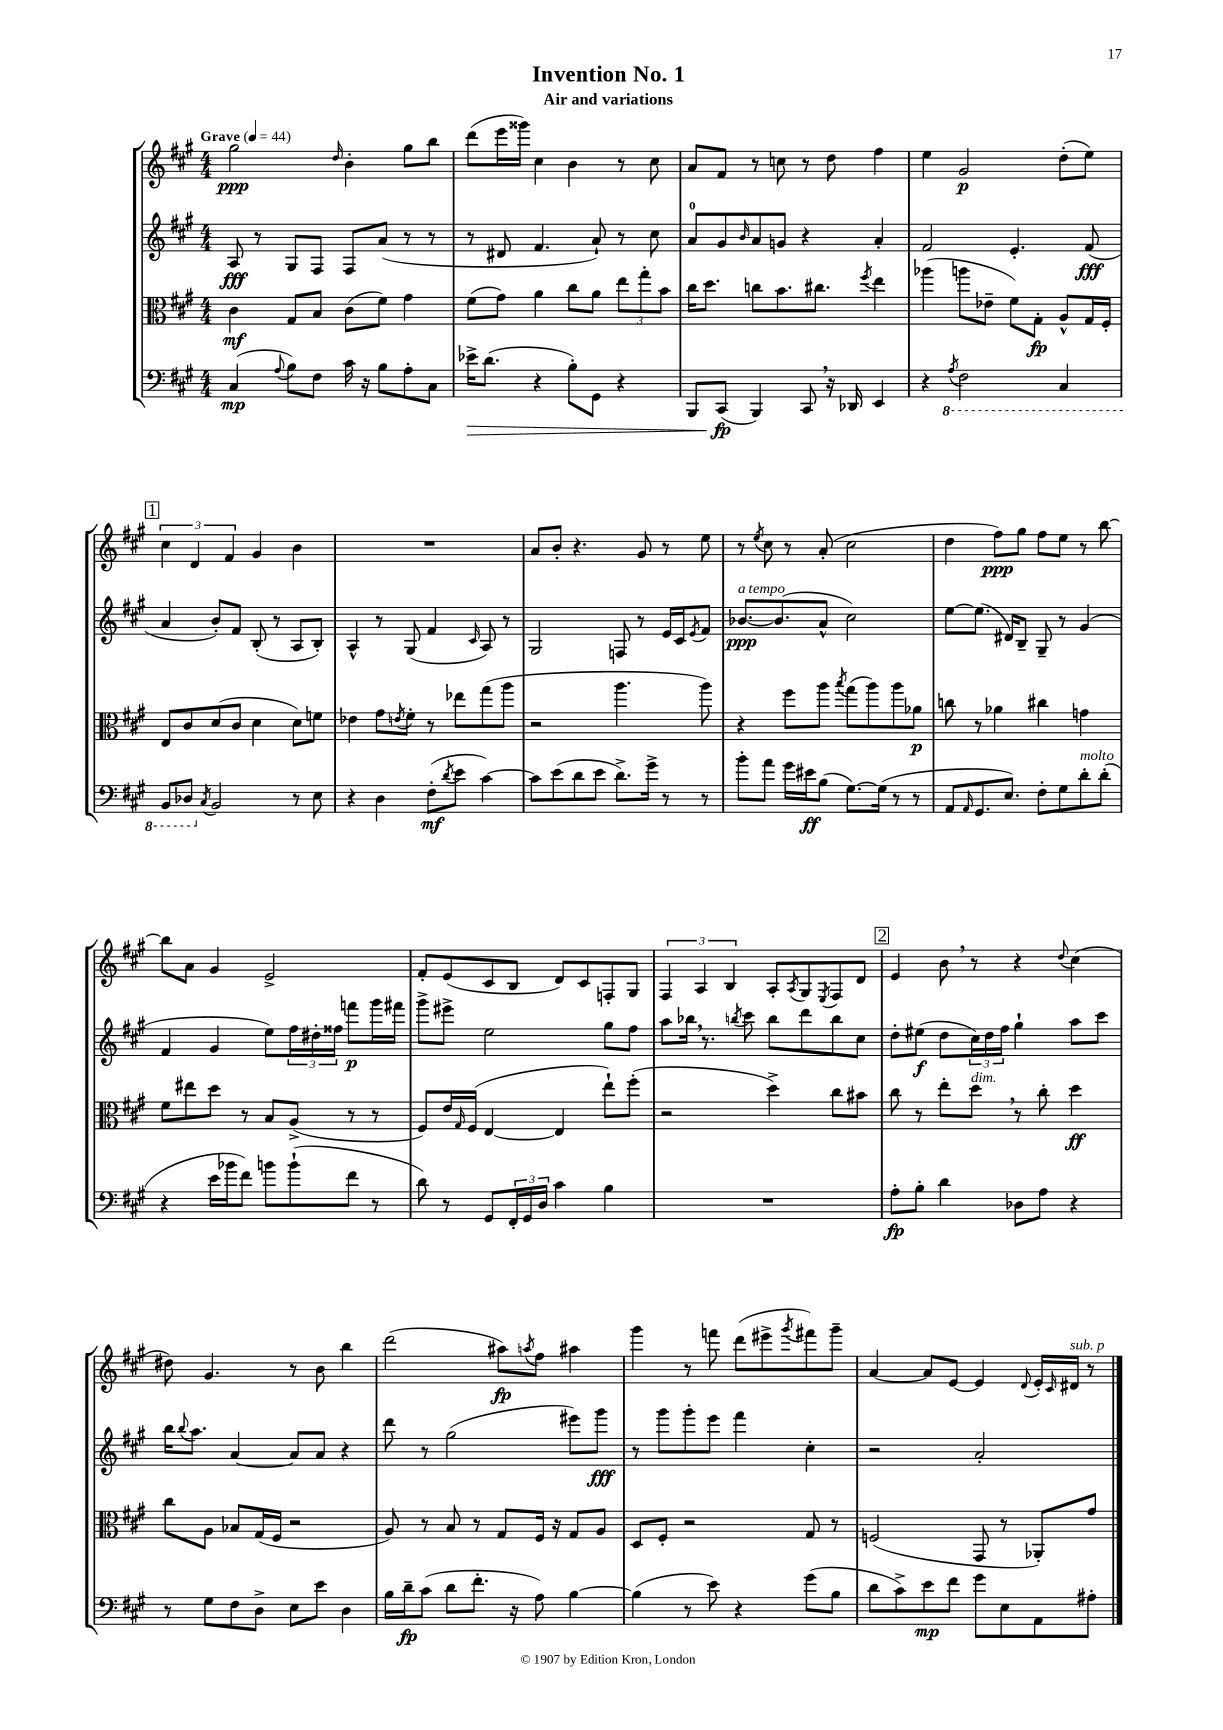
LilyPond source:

\header { title = "Invention No. 1" subtitle = "Air and variations" }
<<
\new StaffGroup <<
\new Staff = "s0" {
    \clef treble \key a \major \numericTimeSignature \time 4/4 \tempo "Grave" 4 = 44
    gis''2\ppp \grace { d''16 } b'4-. gis''8 b''8 |
    d'''8( e'''16 gisis'''16) cis''4 b'4 r8 cis''8 |
    a'8 fis'8 r8 c''8 r8 d''8 fis''4 |
    e''4 gis'2\p d''8-.( e''8) |
    \mark \markup { \box "1" } \tuplet 3/2 { cis''4 d'4 fis'4 } gis'4 b'4 |
    R1 |
    a'8 b'8-. r4. gis'8 r8 e''8 |
    r8 \acciaccatura { e''8 } cis''8 r8 a'8-.( cis''2 |
    d''4 fis''8\ppp) gis''8 fis''8 e''8 r8 b''8~ |
    b''8 a'8 gis'4 e'2-> |
    fis'8-. e'8( cis'8 b8 d'8) cis'8 f8-. gis8 |
    \tuplet 3/2 { fis4 a4 b4 } a8-. \acciaccatura { a8 } gis8 \acciaccatura { e8 } fis8 d'8 |
    \mark \markup { \box "2" } e'4 b'8 \breathe r8 r4 \appoggiatura { d''8 } cis''4( |
    dis''8) gis'4. r8 b'8 b''4 |
    d'''2( ais''8\fp) \acciaccatura { a''8 } fis''8 ais''4 |
    gis'''4 r8 f'''8 d'''8( eis'''8-> \acciaccatura { gis'''8 } fis'''8) gis'''8-- |
    a'4~ a'8 e'8~ e'4 \appoggiatura { d'8 } e'16-. \grace { cis'16 } dis'16^\markup { \italic "sub. p" } r8 \bar "|." |
}
\new Staff = "s1" {
    \clef treble \key a \major \numericTimeSignature \time 4/4
    a8\fff r8 gis8 fis8 fis8 a'8( r8 r8 |
    r8 dis'8 fis'4. a'8-!) r8 cis''8 |
    a'8-0 gis'8 \grace { b'16 } a'8 g'8 r4 a'4-. |
    fis'2 e'4.-. fis'8\fff( |
    \mark \markup { \box "1" } a'4 b'8-.) fis'8 b8-.( r8 a8 b8-.) |
    a4-^ r8 gis8( fis'4 \grace { cis'16 } a8) r8 |
    gis2 f8 r8 e'16 cis'16 \acciaccatura { e'8 } fis'8 |
    bes'8.~\ppp^\markup { \italic "a tempo" } bes'8.( a'8-^ cis''2) |
    e''8~ e''8.( dis'16) b8-- gis8-- r8 gis'4( |
    fis'4 gis'4 e''8) \tuplet 3/2 { fis''16 dis''16-. fisis''16 } f'''8\p gis'''16 fis'''16 |
    gis'''8-> eis'''8-> e''2 gis''8 fis''8 |
    a''8 bes''16 \breathe r8. \acciaccatura { b''8 } cis'''8 b''8 d'''8 b''8 cis''8 |
    \mark \markup { \box "2" } d''8-. eis''8\f( d''8 \tuplet 3/2 { cis''16) d''16 fis''16 } gis''4-! a''8 cis'''8 |
    b''16 \appoggiatura { b''8 } a''8. a'4~ a'8 a'8 r4 |
    d'''8 r8 gis''2( eis'''8) gis'''8\fff |
    r8 gis'''8 gis'''8-. e'''8 fis'''4 cis''4-. |
    r2 a'2-. \bar "|." |
}
\new Staff = "s2" {
    \clef alto \key a \major \numericTimeSignature \time 4/4
    cis'4\mf gis8 b8 cis'8( fis'8) gis'4 |
    fis'8( gis'8) a'4 cis''8 a'8 \tuplet 3/2 { e''8 gis''8-. b'8 } |
    cis''16 d''8. c''8 b'8. cis''8. \acciaccatura { fis''8 } e''4 |
    aes''4( a''8 ees'8-- fis'8) gis8-.\fp a8-^ gis16 fis16-. |
    \mark \markup { \box "1" } e8 cis'8 d'8( cis'8 d'4 d'8) f'8 |
    ees'4 gis'8 \acciaccatura { e'8 } fis'8-. r8 ees''8 gis''8( a''8 |
    r2 a''4. a''8) |
    r4 fis''8 a''8 \acciaccatura { b''8 } gis''8( a''8) a''8 aes'8\p |
    c''8 r8 aes'4 cis''4 g'4 |
    fis'8 eis''8 d''8 r8 b8 a8->( r8 r8 |
    fis8) e'16 \grace { gis16 } fis16( e4~ e4 e''8-!) fis''8-.( |
    r2 d''4->) cis''8 bis'8 |
    \mark \markup { \box "2" } cis''8 r8 e''8-. d''8^\markup { \italic "dim." } \breathe r8 cis''8-. d''4\ff |
    cis''8 a8 bes8 gis16( fis16 r2 |
    a8) r8 b8 r8 gis8 fis16 r16 gis8 a8 |
    d8 fis8-. r2 gis8 r8 |
    f2( gis,8 r8 aes,8-.) gis'8 \bar "|." |
}
\new Staff = "s3" {
    \clef bass \key a \major \numericTimeSignature \time 4/4
    cis4\mp( \appoggiatura { a8 } b8) fis8 cis'16 r16 b8 a8-. cis8 |
    ees'16->\> d'8.( r4 b8-.) gis,8 r4 |
    b,,8 cis,8\fp\!( b,,4) cis,8 \breathe r16 des,16 e,4 |
    r4 \ottava #-1 \acciaccatura { a,8 } fis,2 cis,4 |
    \mark \markup { \box "1" } b,,8 des,8 \ottava #0 \acciaccatura { cis8 } b,2 r8 e8 |
    r4 d4 fis8-.\mf( \acciaccatura { d'8 } e'8 cis'4~) |
    cis'8 e'8( d'8 e'8 d'8.->) gis'16-> r8 r8 |
    b'8-. a'8 gis'16 eis'16\ff b8( gis8.~) gis16( r8 r8 |
    a,8 \grace { a,16 } gis,8. e8.) fis8-. gis8 d'8-.^\markup { \italic "molto" } d'8-.( |
    r4 e'16 bes'16 fis'8) b'8 b'8-!( fis'8 r8 |
    d'8) r8 gis,8 \tuplet 3/2 { fis,16-. gis,16 d16 } cis'4 b4 |
    R1 |
    \mark \markup { \box "2" } a8-.\fp b8-. d'4 des8 a8 r4 |
    r8 gis8 fis8 d8-> e8 e'8 d4 |
    b16 d'16--\fp cis'8( d'8 fis'8.-. r16 a8) b4~ |
    b4( r8 e'8) r4 gis'8( b8 |
    d'8 cis'8->) e'8\mp fis'8 gis'8 e8 a,8 ais8-. \bar "|." |
}
>>
>>
\layout { \context { \Score \remove "Bar_number_engraver" } }
